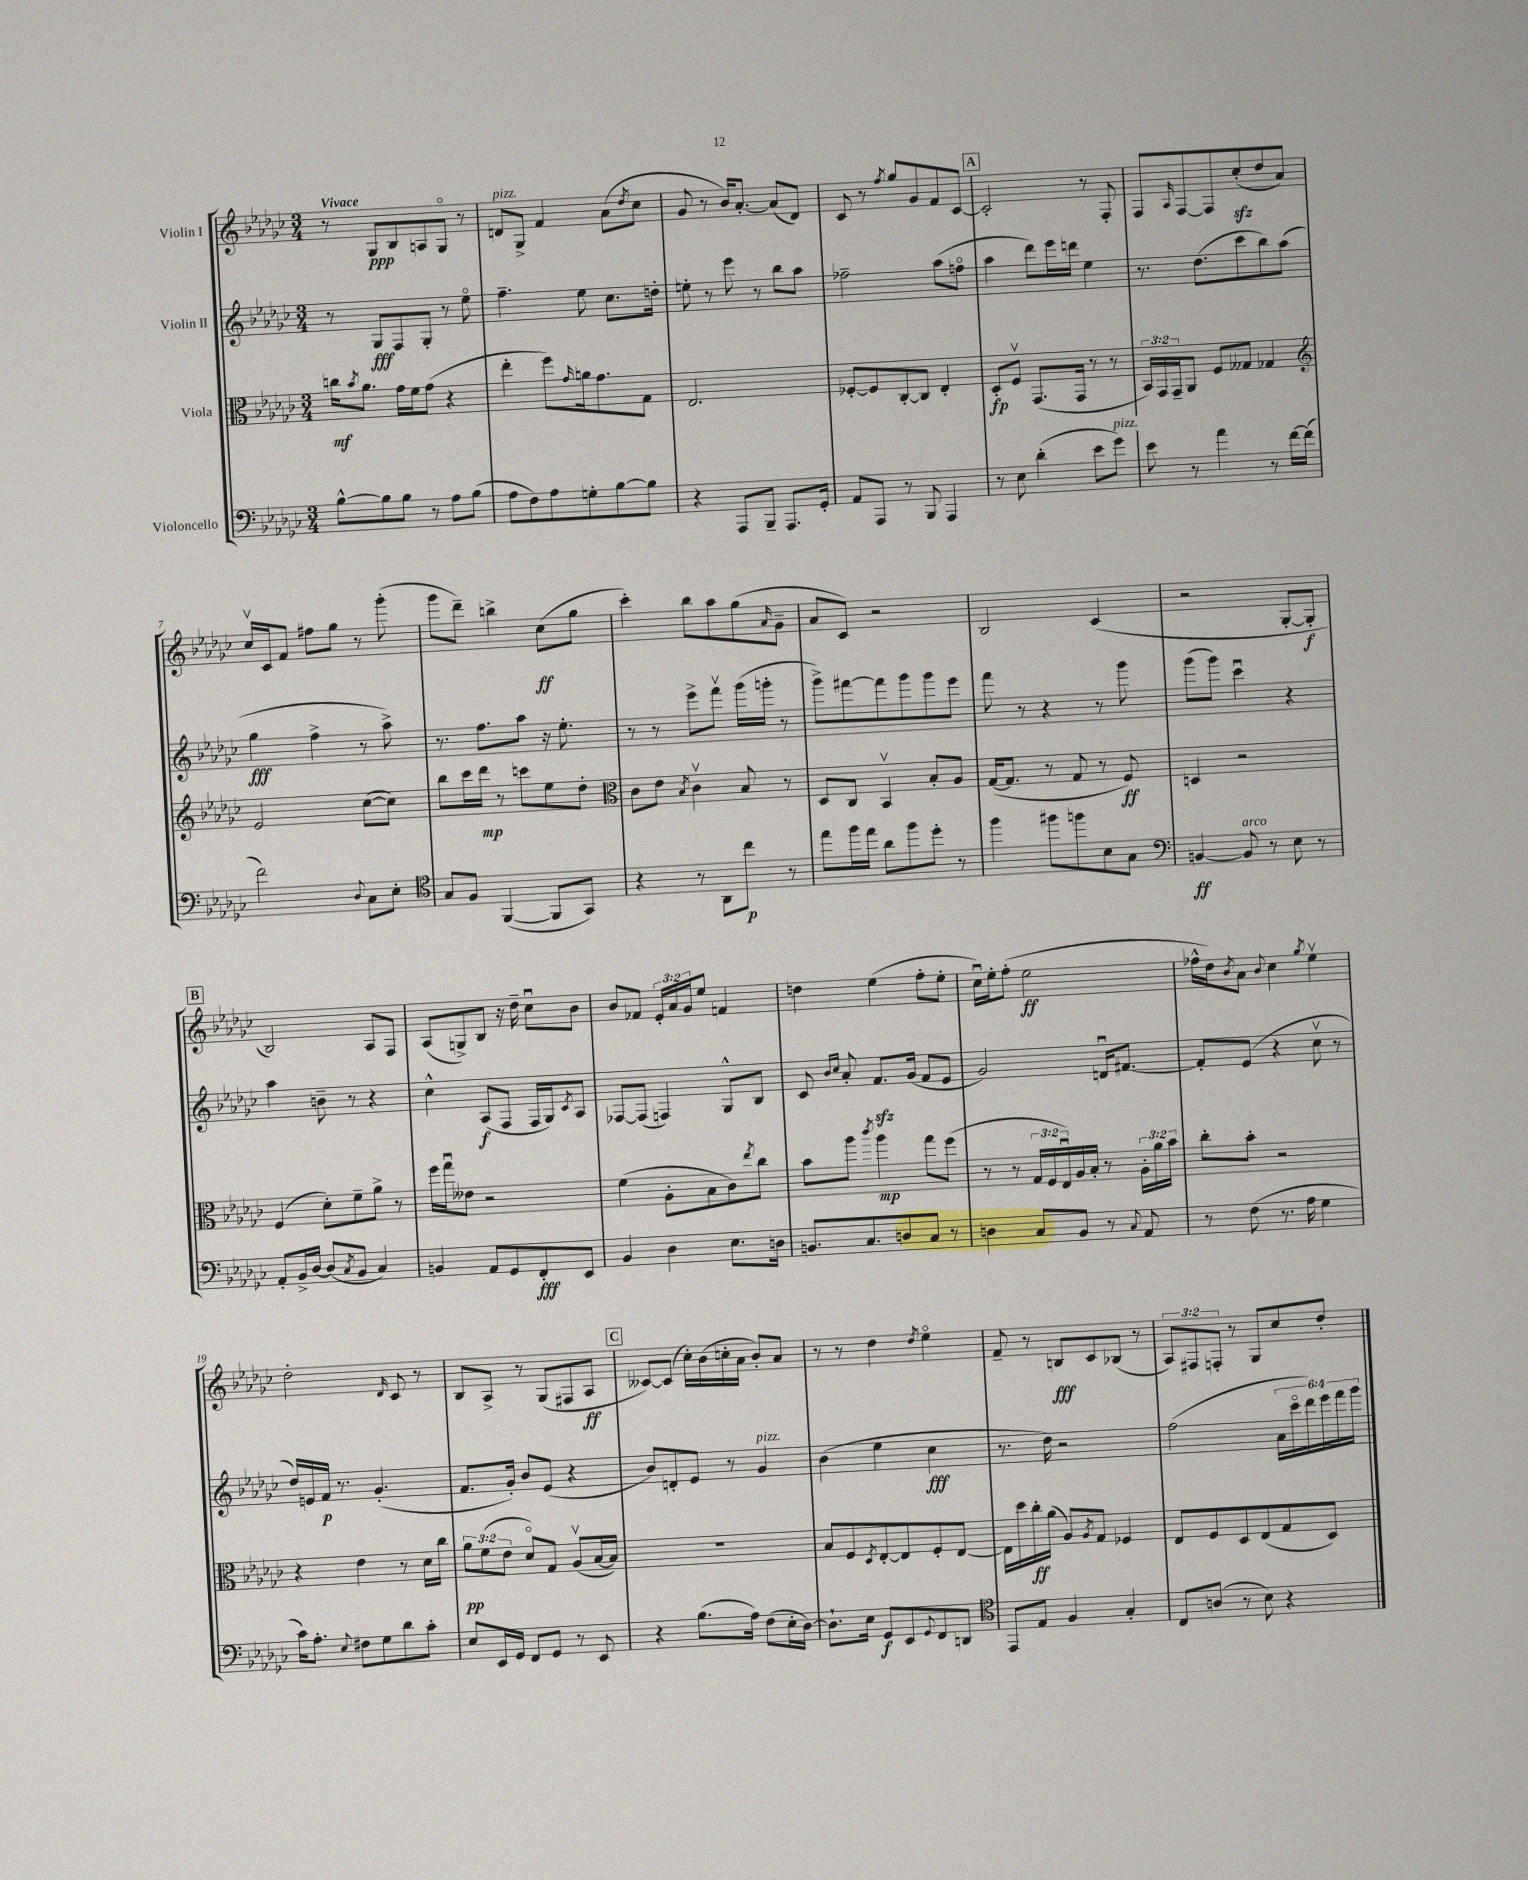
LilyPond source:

<<
\new StaffGroup <<
\new Staff = "s0" \with { instrumentName = "Violin I" } {
    \clef treble \key ges \major \numericTimeSignature \time 3/4 \override Staff.TupletNumber.text = #tuplet-number::calc-fraction-text \tempo "Vivace"
    r8 ges8\ppp bes8 a8 ges8\flageolet r8 |
    d'8^\markup { \italic "pizz." } ges8-> f'4 aes'8( \acciaccatura { des''8 } ces''8 |
    ges'8 r8 bes'16) aes'8.~-. aes'8( des'8) |
    ces'8 r8 \acciaccatura { f''8 } ges''8 ges'8 f'8 ces'8~ |
    \mark \markup { \box "A" } ces'2-. r8 f8-. |
    f8 \grace { aes16 } f8~ f8 ces''8-.\sfz( des''8 aes'8) |
    ces''16\upbow ces'16 f'8 fis''8 ges''8 r8 ges'''8-.( |
    ges'''8 des'''8--) b''4-> ces''8\ff( ges''8 |
    ces'''4-.) bes''8 aes''8 ges''8( \grace { aes'16 } ges'8-- |
    aes'8 ces'8) r2 |
    bes2 ces'4( |
    r2 ges8~-. ges8-.\f |
    \mark \markup { \box "B" } bes2) aes8 f8 |
    aes8( g8->) bes8 r16 des''16-- ces''8\downbow bes'8 |
    bes'8 fes'8 \tuplet 3/2 { ees'16-. aes'16 ges'16 } ees''8 f'4 |
    d''4 ees''4( f''8-. ees''8-. |
    ces''16\downbow) ees''16-. f''8-.( ees''2\ff |
    fes''16-^ des''16) \acciaccatura { bes'8 } aes'8 \appoggiatura { bes'8 } ces''4 \acciaccatura { ges''8 } ees''4\upbow |
    des''2-. \grace { des'16 } ces'8 r8 |
    bes8 aes8-> r8 ges8( fis8 aes8\ff |
    \mark \markup { \box "C" } ceses'8~) ceses'8( ces''16-.) bes'16( c''16-. aes'16 bes'8-.) aes'8 |
    r8 r8 des''4 \acciaccatura { des''8 } ees''4\flageolet |
    f'8-- r8 b8\fff ces'8 bes8( r8 |
    \tuplet 3/2 { aes8) fis8 f8-. } r8 ges8 ces''8 des''8-. \bar "|." |
}
\new Staff = "s1" \with { instrumentName = "Violin II" } {
    \clef treble \key ges \major \numericTimeSignature \time 3/4 \override Staff.TupletNumber.text = #tuplet-number::calc-fraction-text
    r8 ges8\fff f8 ges8-. r8 ees''8\flageolet |
    f''4.-- ees''8 ces''8. d''16-. |
    e''8-. r8 ees'''8 r8 bes''8 aes''8 |
    fes''2-- aes''8( f''8\flageolet |
    \mark \markup { \box "A" } aes''4 des'''8) ees'''16 d'''16 ees''4 |
    r8. des''8.( ces'''8 bes''8) aes''8( |
    ges''4\fff f''4-> r8 aes''8->) |
    r8. f''8. aes''8 r16 ees''8.-. |
    r8 r8 ees'''8-> f'''8\upbow ges'''16( g'''16-. r8 |
    ges'''8->) fis'''8~ fis'''8 ges'''8 ges'''8 ees'''8 |
    f'''8 r8 r4 r8 ges'''8 |
    ges'''8( ges'''8) ces'''4\downbow r4 |
    \mark \markup { \box "B" } aes''4 b'8-- r8 r4 |
    ces''4-^ aes8\f( f8 f16 ges16) \acciaccatura { ces'8 } aes8 |
    fes8~ fes8( f4) ges8-^ bes8 |
    ces'8 \grace { bes'16 ces''16 } aes'8-. f'8.\sfz ges'16( f'8 ees'8 |
    ges'2) d'16\downbow fis'8.~ |
    fis'8-. ees'8( r4 ces''8\upbow r8 |
    des''16) e'16 f'16\p r8. ges'4.-.( |
    f'8. ges'16-.) bes'8 ees'8( r4 |
    \mark \markup { \box "C" } bes'8) d'8-. ees'8 r8 ges'4^\markup { \italic "pizz." } |
    bes'4( ees''4 ces''4\fff |
    r8. des''16) r2 |
    f''2( \tuplet 6/4 { aes'16 ces'''16\flageolet des'''16) ees'''16 f'''16 ges'''16 } \bar "|." |
}
\new Staff = "s2" \with { instrumentName = "Viola" } {
    \clef alto \key ges \major \numericTimeSignature \time 3/4 \override Staff.TupletNumber.text = #tuplet-number::calc-fraction-text
    c''16\mf \acciaccatura { bes'8 } aes'8. ges'16 f'16 ges'8( r4 |
    ees''4-. f''8) \grace { ges'16 } a'16 ges'8. ges8 |
    ees2. |
    fes8~-. fes8 ces8~-. ces8 ees4-. |
    \mark \markup { \box "A" } des8-.\fp f8\upbow ges,8.( ges,16 r8 r8 |
    \tuplet 3/2 { bes,16) ges,16 ges,16-- } aes,8 f8 geses8 ges4 |
    \clef treble ees'2 ces''8~( ces''8) |
    bes''8 ces'''16 des'''16\mp r8 c'''8 ees''8 des''8-. |
    \clef alto ces'8 ees'8 \acciaccatura { bes8 } ces'4\upbow bes8 r8 |
    des8 ces8 bes,4\upbow bes8-. aes8 |
    ges16~( ges8. r8 ges8 r8 f8\ff) |
    d4 r2 |
    \mark \markup { \box "B" } f4( des'8-.) f'8-- aes'8-> r8 |
    f''16 ges''16\downbow eeses'8 r2 |
    f'4( aes8-. bes8 ces'8) \acciaccatura { ees''8 } ces''8 |
    bes'8 aes''8 \acciaccatura { ces'''8 } aes''4\mp ges''8 f''8( |
    r8 r8 \tuplet 3/2 { ges16 f16 ees16\downbow) } aes16 bes16-. r8 \tuplet 3/2 { aes16-. aes'16 bes'16 } |
    ces''8-. bes'8-. r2 |
    r4 ees'4 r8 des'16 ces''16 |
    \tuplet 3/2 { aes'8\pp f'8( ees'8 } des'8\flageolet) ges8 aes8\upbow( bes16~ bes16) |
    \mark \markup { \box "C" } R2. |
    bes8 f8 \acciaccatura { des8 } ees8~-. ees8 f8-. ees8~ |
    ees16 des''16 ces''16-.\ff aes'16( aes8) \acciaccatura { aes8 } ges8 fes4 |
    ees8 f8 des8 ees8( ges8 des8) \bar "|." |
}
\new Staff = "s3" \with { instrumentName = "Violoncello" } {
    \clef bass \key ges \major \numericTimeSignature \time 3/4
    bes8~-^ bes8 bes8 r8 aes8 bes8( |
    aes8 f8) aes8 g8-. bes8~ bes8 |
    r4 aes,,8 bes,,8-- aes,,8. ges,16-. |
    aes,8 aes,,8 r8 bes,,8 aes,,4 |
    \mark \markup { \box "A" } r8 ees8 des'4-.( ees'8 ges'8^\markup { \italic "pizz." }) |
    ees'8 r8 aes'4 r8 f'16~ f'16( |
    f'2) \appoggiatura { des8 } ces8 ees8-. |
    \clef tenor ges8 f8 f,4~( f,8 ges,8) |
    r4 r8 aes,8 ces''8\p r8 |
    ees''8 f''16 ees''16 aes'8 f''8 des''8-. r8 |
    f''4 fis''8 f''8 bes8 ges8 |
    \clef bass b,4~\ff b,8^\markup { \italic "arco" } r8 ees8 r8 |
    \mark \markup { \box "B" } aes,8-. bes,16-> des16~ des8( \acciaccatura { ces8 } bes,8 ces4) |
    b,4 aes,8 ges,8 f,8-.\fff ees,8 |
    bes,4 des4 ees8. d16 |
    b,8. ces8. d8 ces8 r8 |
    d4 ces8 bes,8 r8 \appoggiatura { ces8 } aes,8 |
    r8 f8( r8. aes16 ges4 |
    ces'16) aes8.-. \appoggiatura { ees8 } fis8 ges8 des'8 ces'8-. |
    ees8 ees,16 ges,16 f,8 ges,8 r8 ees,8 |
    \mark \markup { \box "C" } r4 bes8.( aes16) f8( ees16-. des16~) |
    des8.-! ees16 ges,8\f ees,8 \appoggiatura { ges,8 } f,8 d,8 |
    \clef tenor ees,8 ees8 f4 ges4-. |
    ces8 a8( r8 bes8) r4 \bar "|." |
}
>>
>>
